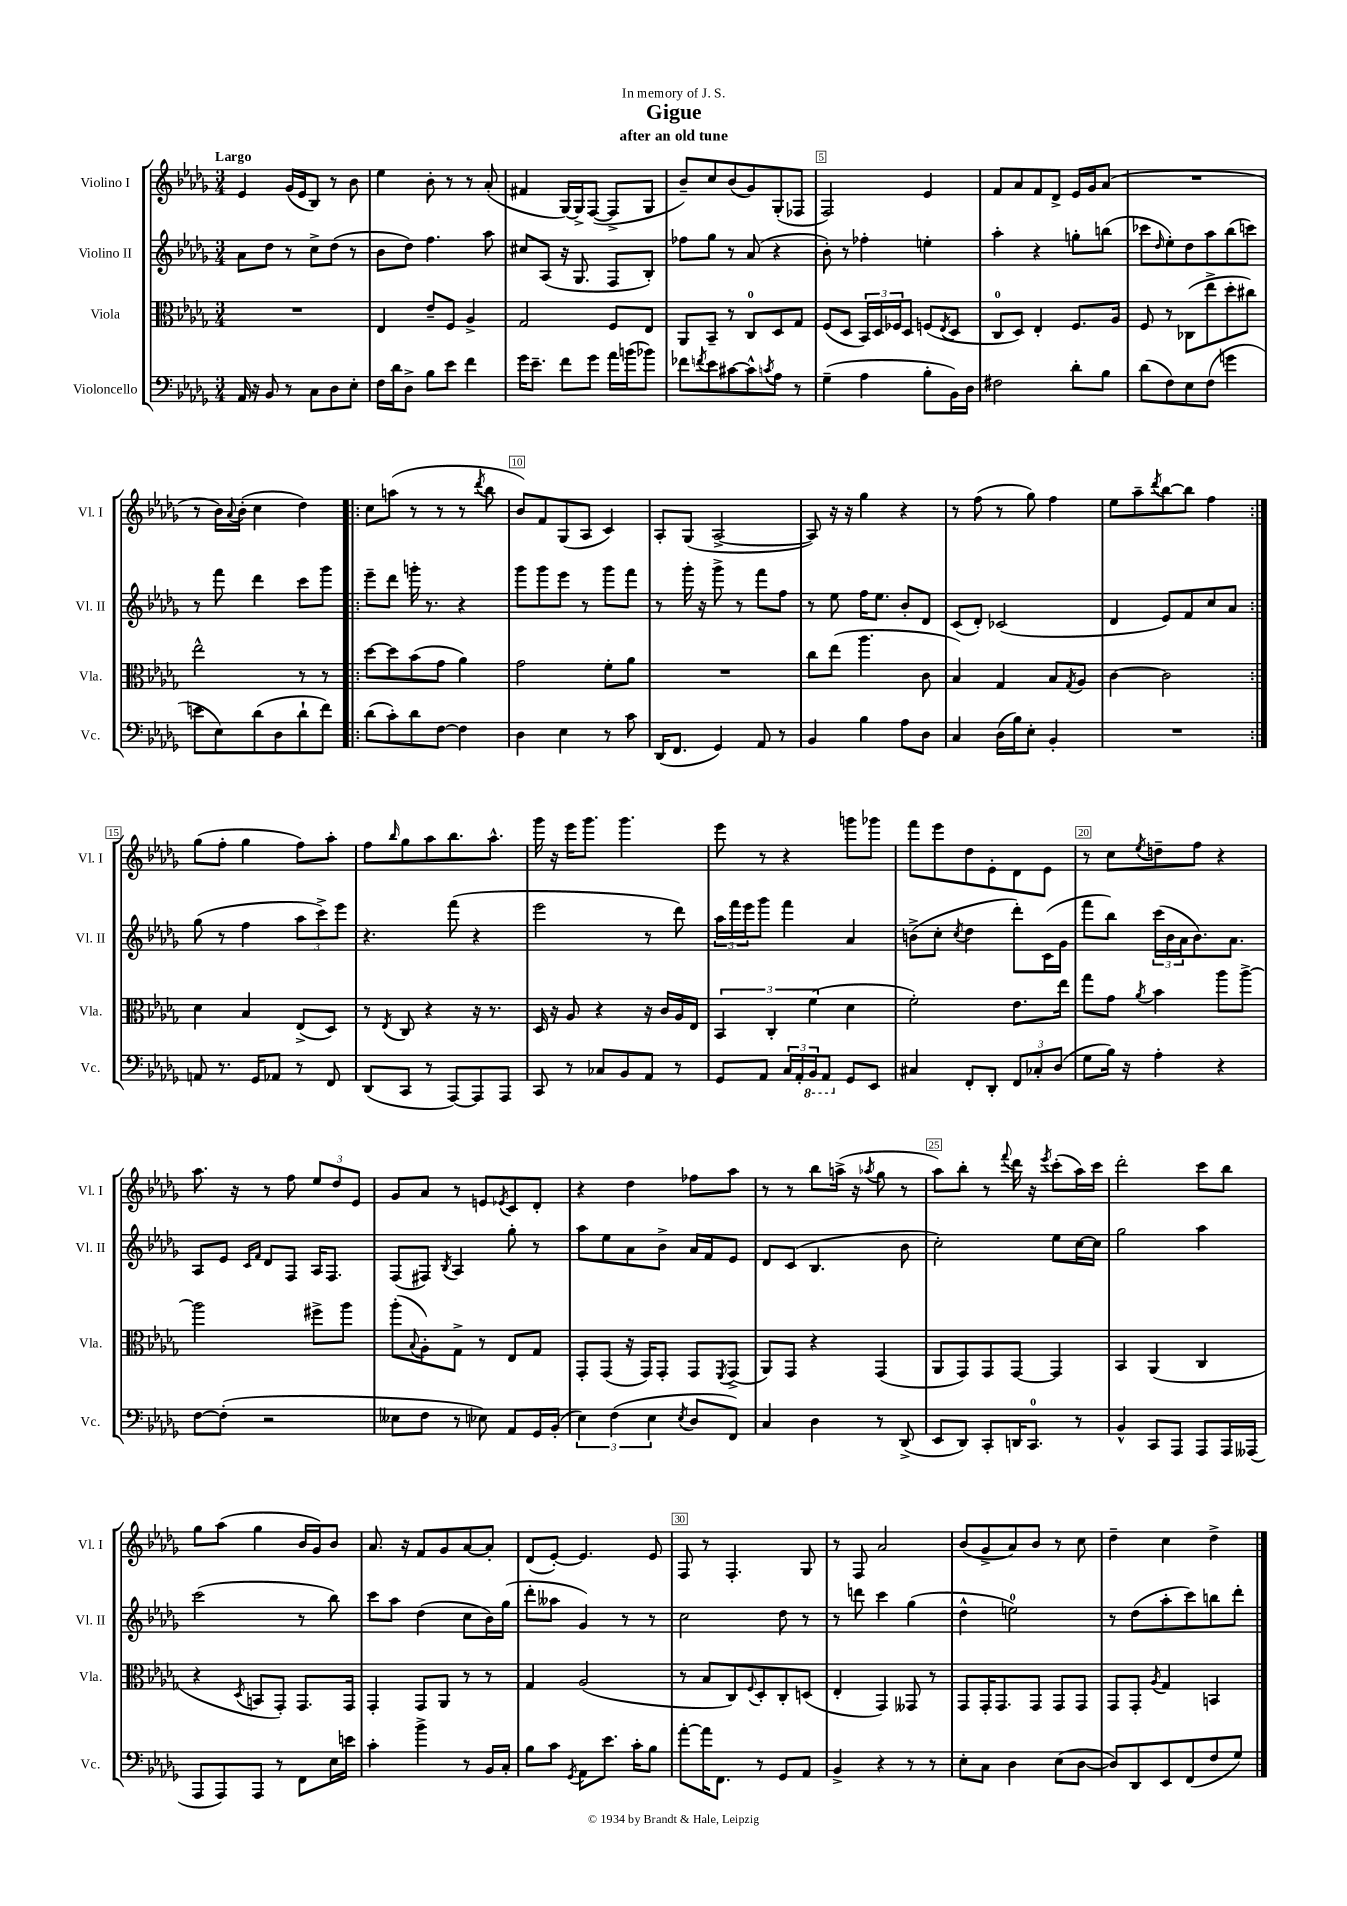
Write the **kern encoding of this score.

**kern	**kern	**kern	**kern
*staff4	*staff3	*staff2	*staff1
*clefF4	*clefC3	*clefG2	*clefG2
*k[b-e-a-d-g-]	*k[b-e-a-d-g-]	*k[b-e-a-d-g-]	*k[b-e-a-d-g-]
*M3/4	*M3/4	*M3/4	*M3/4
16AA-/	2.r	8a-\L	4e-/
16r	.	.	.
8BB-/	.	8dd-\J	.
8r	.	8r	(16g-/LL
.	.	.	16e-/J
8C\L	.	8cc^\L	8B-/J)
8D-\	.	(8dd-\J	8r
8E-'\J	.	8r	8b-\
=	=	=	=
16F\LL	4E-/	8b-\L	4ee-\
16d-\J	.	.	.
8D-^\J	.	8dd-\J)	.
8B-\L	8e-~/L	4.ff\	8b-'\
8e-\J	8F/J	.	8r
4f\	4A-^/	.	8r
.	.	8aa-\	(8a-'/
=	=	=	=
16g-\LK	2G-/	8cc#/L	4f#/
8.e-~\J	.	.	.
.	.	(8A-/J	.
8f\L	.	16r	[16G-/LL)
.	.	8.G-/	16G-^/]J
8g-\J	.	.	([8F/J
16a-\LL	8F/L	8F/L	8F^/]L
(16b\J	.	.	.
8b-\J)	8E-/J	8B-'/J)	8G-/J
=	=	=	=
8f-\L	8AA-/L	8ff-\L	8b-~/L)
8qf/	.	.	.
8e-\	8BB-~/J	8gg-\J	8cc/
[8c#\	8r	8r	(8b-/
8c#^^\]	8C/L	(8a-/	8g-/)
8qc/	.	.	.
8A-\J	8D-/	4r	(8G-'/
8r	8G-/J	.	8F-/J
=	=	=	=
(4G-~\	(8F/L	8b-'\)	2F/)
.	8D-/J	8r	.
4A-\	24BB-/LL)	4ff-'\	.
.	24D-/	.	.
.	24F-/J	.	.
.	8D-/J	.	.
8B-'\L	(8F/L	4ee'\	4e-/
.	8qE-/	.	.
16BB-\L)	8D-/J	.	.
16D-\JJ	.	.	.
=	=	=	=
2F#\	8C/L	4aa-'\	8f/L
.	8D-/J)	.	8a-/
.	4E-'/	4r	8f/
.	.	.	8d-^/J
8d-'\L	8.F/L	8gg'\L	16e-/LL
.	.	.	16g-/J
8B-\J	.	(8bb\J	(8a-/J
.	16A-/Jk	.	.
=	=	=	=
(8d-\L	8F/	8ccc-\L	2.r
.	.	16qqdd-/	.
8F\)	8r	8ee-'\)	.
8E-\	(8C-\L	8dd-\	.
(8F\J	8ee-^\	8aa-\	.
4g\	8dd-'\	(8bb-\	.
.	8cc#\J)	8ccc\J)	.
=	=	=	=
8e\L	2ee-^^\	8r	8r
8E-\)	.	8fff\	16b-\LL)
.	.	.	8qqa-/
.	.	.	(16b-'\JJ
(8d-\	.	4ddd-\	4cc\
8D-\	.	.	.
8d-`\	8r	8ccc\L	4dd-\)
8f\J)	8r	8ggg-\J	.
=!|:	=!|:	=!|:	=!|:
(8d-\L	[8dd-\L	8eee-~\L	8cc\L
8c'\)	8dd-\]	8ddd-\J	(8aa\J
8d-\	(8b-\	16ggg'\	8r
.	.	8.r	.
[8F\J	8g-\J	.	8r
4F\]	4a-\)	4r	8r
.	.	.	8qddd-/
.	.	.	8bb-\
=	=	=	=
4D-\	2g-\	8ggg-\L	8b-/L)
.	.	8ggg-\	8f/
4E-\	.	8eee-\J	(8G-/
.	.	8r	8A-/J
8r	8f'\L	8ggg-\L	4c/)
8c\	8a-\J	8fff\J	.
=	=	=	=
(16DD-/LK	2.r	8r	8A-'/L
8.FF/J	.	.	.
.	.	16ggg-'\	(8G-/J
.	.	16r	.
4GG-/)	.	8ggg-^\	[2A-^/
.	.	8r	.
8AA-/	.	8fff\L	.
8r	.	8ff\J	.
=	=	=	=
4BB-/	8cc\L	8r	8A-/])
.	(8ee-\J	8ee-\	16r
.	.	.	16r
4B-\	4.aa-\	16ff\LK	4gg-\
.	.	8.ee-\J	.
8A-\L	.	8b-'/L	4r
8D-\J	8c\	8d-/J	.
=	=	=	=
4C/	4B-/)	(8c/L	8r
.	.	8d-'/J)	(8ff\
(16D-\LL	4G-/	(2c-/	8r
16B-\J)	.	.	.
8E-'\J	.	.	8gg-\)
4BB-'/	8B-/L	.	4ff\
.	8qG-/	.	.
.	8A-/J	.	.
=	=	=	=
2.r	[4c\	4d-/	8ee-\L
.	.	.	8aa-~\
.	.	.	8qddd-/
.	2c\]	8e-/L)	[8bb-\
.	.	8f/	8bb-\]J
.	.	8cc/	4ff\
.	.	8a-/J	.
=:|!	=:|!	=:|!	=:|!
8AA/	4d-\	(8gg-\	(8gg-\L
8.r	.	8r	8ff'\J
.	4B-/	4ff\	4gg-\
16GG-/LK	.	.	.
8AA-/J	.	.	.
8r	(8E-^/L	12aa-\L	8ff\L)
.	.	12ccc^\)	.
8FF/	8D-/J)	.	8aa-'\J
.	.	12eee-\J	.
=	=	=	=
(8DD-/L	8r	4.r	8ff\L
.	8qE-/	.	16qqbb-/
8CC/J	8C/	.	8gg-\
8r	4r	.	8aa-\
[8AAA-/L)	.	(8fff\	8.bb-\
8AAA-/]	16r	4r	.
.	8.r	.	8.aa-^^\J
8AAA-/J	.	.	.
=	=	=	=
8CC/	16D-/	2eee-\	16ggg-\
.	16r	.	16r
8r	8A-/	.	16eee-\LK
.	.	.	8.ggg-\J
8C-/L	4r	.	.
8BB-/	.	.	4.ggg-\
8AA-/J	16r	8r	.
.	16c/LL	.	.
8r	16A-/	8ddd-\)	.
.	16E-/JJ	.	.
=	=	=	=
8GG-/L	6BB-/	24aa-\LL	8eee-\
.	.	24fff\	.
.	.	24eee-\J	.
8AA-/J	.	8ggg-\J	8r
.	6C'/	.	.
24C/LL	.	4fff\	4r
24AA-'/	.	.	.
24BBB-/J	(6f\	.	.
8AAA-/J	.	.	.
8GG-/L	4d-\	4a-/	8ggg\L
8EE-/J	.	.	8ggg-\J
=	=	=	=
4C#/	2f'\)	(8b^\L	8fff\L
.	.	8cc'\J	8eee-\
.	.	8qcc/	.
8FF'/L	.	4dd-\	8dd-\
8DD-'/J	.	.	8e-'\
12FF/L	8.e-\L	8ddd-'\L)	8d-\
12C-'/	.	.	.
.	.	(16c\L	8e-\J
(12D-/J	.	.	.
.	16ee-\Jk	16g-\JJ	.
=	=	=	=
8G-\L	8gg-\L	8fff\L	8r
16B-\Jk)	8g-\J	8bb-\J)	8cc\L
16r	.	.	.
.	8qa-/	.	8qee-/
4A-'\	4b-\	(24ccc\LL	8dd~\
.	.	24b-\	.
.	.	24a-\J	.
.	.	8.b-\)	8ff\J
4r	8aa-\L	.	4r
.	.	8.a-\J	.
.	[8aa-^\J	.	.
=	=	=	=
[8F\L	2aa-\]	8A-/L	8.aa-\
(8F'\]J	.	8e-/J	.
.	.	.	16r
.	.	16qqc/LL	.
.	.	16qqf/JJ	.
2r	.	8d-/L	8r
.	.	8F/J	8ff\
.	8ff#^\L	16A-/LK	12ee-/L
.	.	8.F/J	.
.	.	.	12dd-/
.	8aa-\J	.	.
.	.	.	12e-/J
=	=	=	=
8E--\L	(8aa-'\L	(8F/L	8g-/L
.	8qqB-/	.	.
8F\J	8A-'\)	8F#/J)	8a-/J
.	.	8qB-/	.
8r	8G-^\J	4A-/	8r
8E-\)	8r	.	8e/L
.	.	.	8qe-/
8AA-/L	8E-/L	8gg-'\	8c/
16GG-/L	8G-/J	8r	8d-'/J
(16BB-'/JJ	.	.	.
=	=	=	=
6E-\)	8GG-'/L	8aa-\L	4r
.	(8GG-/J	8ee-\	.
(6F\	.	.	.
.	16r	8a-\	4dd-\
.	16GG-/LK)	.	.
6E-\	.	.	.
.	8GG-'/J	8b-^\J	.
8qE-/	.	.	.
8D-/L	8GG-/L	16a-/LL	8ff-\L
.	.	16f/J	.
.	8qFF/	.	.
8FF/J)	(8GG-^/J	8e-/J	8aa-\J
=	=	=	=
4C/	8AA-/L)	8d-/L	8r
.	8GG-/J	(8c/J	8r
4D-\	4r	4.B-/	8bb-\L
.	.	.	(16aa^\Jk
.	.	.	16r
.	.	.	8qaa-/
8r	(4GG-/	.	8gg-\
(8DD-^/	.	8b-\	8r
=	=	=	=
8EE-/L	8AA-/L	2cc'\)	8aa-\L)
8DD-/J)	8GG-/)	.	8bb-'\J
8CC'/L	8GG-/	.	8r
.	.	.	8qqfff/
16DD/K	[8GG-/J	.	16ddd-\
8.CC/J	.	.	16r
.	.	.	8qeee-/
.	4GG-/]	8ee-\L	(8ccc'\L
8r	.	[16cc\L	16aa-\L)
.	.	16cc\]JJ	16ccc\JJ
=	=	=	=
4BB-^^/	4BB-/	2gg-\	2ddd-'\
8CC/L	(4AA-/	.	.
8AAA-/J	.	.	.
8AAA-/L	4C/	4aa-\	8ccc\L
16AAA-/L	.	.	8bb-\J
(16AAA--/JJ	.	.	.
=	=	=	=
8AAA-/L	4r	(2ccc\	8gg-\L
8AAA-/)	.	.	(8aa-\J
.	8qD-/	.	.
8AAA-/J	8BB/L	.	4gg-\
8r	8GG-'/J)	.	.
8FF\L	8.GG-/L	8r	16b-/LL
.	.	.	16g-/J)
16E-\L	.	8bb-\)	8b-/J
16e\JJ	16GG-/Jk	.	.
=	=	=	=
4c'\	4GG-'/	8ccc\L	8.a-/
.	.	8aa-\J	.
.	.	.	16r
4b-^\	8GG-/L	(4dd-\	8f/L
.	8AA-/J	.	8g-/
8r	8r	8cc\L	[8a-/
16BB-/LL	8r	16b-\L)	8a-'/]J
16C'/JJ	.	(16gg-\JJ	.
=	=	=	=
8B-\L	4G-/	8ddd-'\L	(8d-/L
8c\J	.	8aa--\J	[8e-'/J)
8qGG-/	.	.	.
8AA-\L	(2A-/	4g-/)	4.e-/]
8.e-\J	.	.	.
.	.	8r	.
16c'\LK	.	.	.
8B-\J	.	8r	8e-/
=	=	=	=
[8a-'\L	8r	2cc\	8F/
16a-\]K	8B-/L	.	8r
8.FF\J	.	.	.
.	8C/)	.	4.F'/
.	8qqF/	.	.
8r	8D-'/	.	.
8GG-/L	8C'/	8dd-\	.
8AA-/J	(8D/J	8r	8G-/
=	=	=	=
4BB-^/	4E-'/	8r	8r
.	.	8ddd\	8F/
4r	4GG-/)	4ccc\	2a-/
8r	8GG--/	(4gg-\	.
8r	8r	.	.
=	=	=	=
8E-'\L	8GG-/L	4dd-^^\	(8b-/L
8C\J	16GG-'/K	.	8g-^/
.	8.GG-/	.	.
4D-\	.	2ee\)	8a-/)
.	8GG-/J	.	8b-/J
(8E-\L	8GG-/L	.	8r
[8D-\J	8GG-/J	.	8cc\
=	=	=	=
8D-/]L)	8GG-/L	8r	4dd-~\
8DD-/	8GG-'/J	(8dd-\L	.
.	8qA-/	.	.
8EE-/	4G-/	8aa-'\	4cc\
(8FF/	.	8ccc\)	.
8F/	4BB/	8bb\	4dd-^\
8G-/J)	.	8ddd-'\J	.
==	==	==	==
*-	*-	*-	*-
